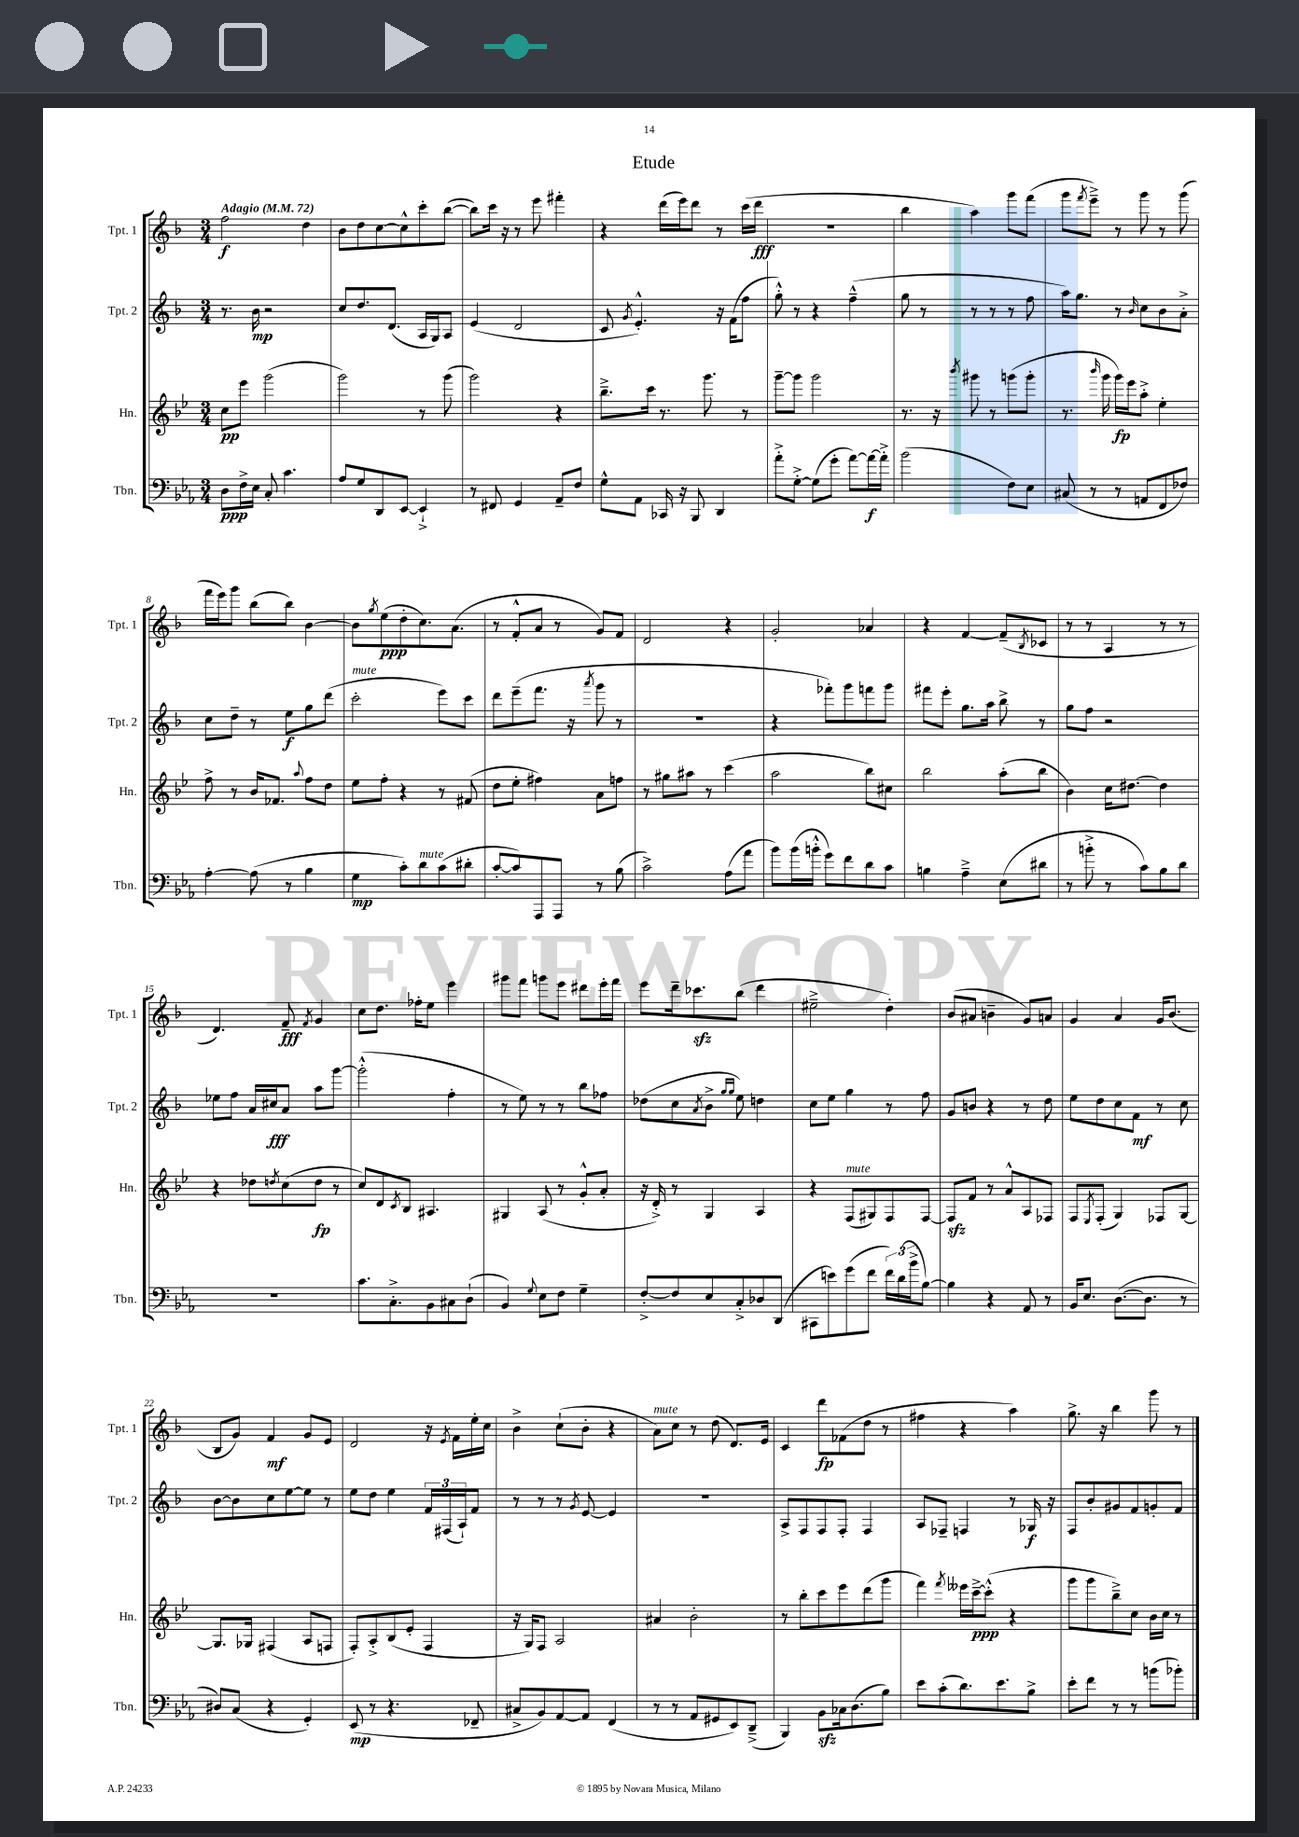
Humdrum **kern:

**kern	**kern	**kern	**kern
*staff4	*staff3	*staff2	*staff1
*clefF4	*clefG2	*clefG2	*clefG2
*k[b-e-a-]	*k[b-e-]	*k[b-]	*k[b-]
*M3/4	*M3/4	*M3/4	*M3/4
*MM72	*MM72	*MM72	*MM72
8D\L	8cc\L	8.r	2ff\
16F^\L	8eee-\J	.	.
16E-\JJ	.	16b-\	.
8C'/	(2ggg\	2r	.
4.c\	.	.	.
.	.	.	4dd\
=	=	=	=
8A-/L	2ggg\)	8cc/L	8b-\L
8G/	.	8.dd/	8dd\
8DD/	.	.	[8cc\
.	.	(8.d/J	.
[8EE-/J	.	.	8cc^^\]
4EE-`^/]	8r	16A/LL	8ccc'\
.	.	16G/J)	.
.	(8ggg\	8A/J	([8bb-\J
=	=	=	=
8r	2ggg\)	(4e/	8bb-\]L)
8FF#/	.	.	16ccc\Jk
.	.	.	16r
4GG/	.	2d/	8r
.	.	.	8eee\
8AA-~/L	4r	.	4fff#'\
8F/J	.	.	.
=	=	=	=
8G^^\L	8.bb-~^\L	8c/	4r
.	.	8qg/	.
8AA-\J	.	4.e'^^/)	.
.	16ccc\Jk	.	.
16CC-/	8.r	.	(16ddd\LL
16r	.	.	16eee\J)
8BBB-/	.	.	8ddd\J
.	8.ggg\	.	.
4DD/	.	16r	8r
.	.	(16f\LK	.
.	8r	8ff\J	(16ccc\LL
.	.	.	16ddd\JJ
=	=	=	=
8a-'^\L	[8ggg~\L	8gg'^^\)	2.r
[8G'^\J	8ggg\]J	8r	.
(8G\]L	2ggg\	4r	.
8g'\J	.	.	.
[8a-\L)	.	(4ff~^^\	.
16a-\_L	.	.	.
16a-'^\]JJ	.	.	.
=	=	=	=
(2b-\	8.r	8gg\	4bb-\
.	.	8r	.
.	16r	.	.
.	8qbbb-/	.	.
.	8ggg#\	8r	4aa\)
.	8r	8r	.
8F\L)	(8ggg\L	8r	8ggg\L
8E-\J	8ggg'\J	8ff\	(8fff\J
=	=	=	=
(8C#/	8.r	16aa\LK)	8ggg\L
.	.	8.gg\J	.
.	.	.	8qfff/
8r	.	.	8eee~^\J)
.	16qqbbb-/	.	.
.	16ggg\	.	.
8r	16ggg\LL)	8r	8r
.	16eee-\J	.	.
.	.	16qqb-/	.
8AA/L	8aa'^\J	8cc\L	8ggg\
8FF/	4ee-'\	8b-\	8r
8F-/J)	.	8a'^\J	(8ggg\
=	=	=	=
[4A-'\	8ff^\	8cc\L	16fff\LL
.	.	.	16eee\J)
.	8r	8dd~\J	8ggg\J
(8A-\]	16b-/LK	8r	(8bb-\L
.	8.f-/J	.	.
8r	.	8ee\L	8bb-\J)
.	8qqaa/	.	.
4B-\	8ff\L	8gg\	[4b-\
.	8dd\J	(8ddd\J	.
=	=	=	=
4G\	8ee-\L	2ccc'\	8b-\]L
.	.	.	8qgg/
.	8ff'\J	.	(8ee\
8c'\L)	4r	.	8dd'\
8d\	.	.	8.cc\)
(8c\	8r	8eee\L)	.
.	.	.	(8.a\J
8d#'\J	(8f#/	8ccc\J	.
=	=	=	=
[8c'/L	8dd\L	8ddd\L	8r
8c/])	8ee-'\J	(8eee~\	8f'^^/L
8AAA-/	4ff#\)	8.fff\J	8a/J
8AAA-/J	.	.	8r
.	.	16r	.
.	.	8qaaa/	.
8r	8a\L	8ggg\	8g/L)
(8B-\	8ff\J	8r	8f/J
=	=	=	=
2c^\)	8r	2.r	2d/
.	8gg#\L	.	.
.	8aa#\J	.	.
.	8r	.	.
(8A-\L	(4ccc\	.	4r
8a-\J	.	.	.
=	=	=	=
8b-\L)	2aa\	4r	2g'/
(16b-\L	.	.	.
16b'^^\JJ	.	.	.
8g\L)	.	8fff-'\L)	.
8f\	.	8ggg\	.
8d\	8bb-\L)	8fff\	4a-/
8c\J	8cc#\J	8ggg\J	.
=	=	=	=
4B\	2bb-\	8fff#\L	4r
.	.	8eee'\J	.
4A-~^\	.	8.gg\L	[4f/
.	.	16aa\Jk	.
(8E-\L	(8aa'\L	8bb-^\	(8f~/]L
.	.	.	8qB-/
8d#\J	8bb-\J	8r	8c-/J
=	=	=	=
8r	4b-\)	8gg\L	8r
8b'^\	.	8ff\J	8r
8r	16cc\LK	2r	4A/
.	[8.dd#\J	.	.
8c\L)	.	.	.
8B-\	4dd#\]	.	8r
8d\J	.	.	8r
=	=	=	=
2.r	4r	8ee-\L	4.d/)
.	.	8ff\J	.
.	8dd-\L	16a/LL	.
.	.	16cc#/J	.
.	8qdd/	.	.
.	(8cc\	8a/J	8f~/
.	.	.	8qf/
.	8dd\J	8aa\L	4g/
.	8r	[8ggg\J	.
=	=	=	=
8.c\L	8cc/L)	(2ggg'^^\]	8cc\L
.	8d/	.	8.dd\J
8.C'^\	.	.	.
.	8qc/	.	.
.	8B-/J	.	.
.	.	.	16ff-'\LK
8BB-\	4.A#/	.	8ee\J
8C#\	.	4ff'\	4eee\
(8D`\J	.	.	.
=	=	=	=
4BB-/)	4G#/	8r	8ggg#\L
.	.	8ee\)	8fff\J
8qqG/	.	.	.
8E-\L	(8A/	8r	8ggg\L
8F\J	8r	8r	8eee\J
4G~\	8g'^^/L	8bb-\L	8ddd#\L
.	8a'/J	8ff-\J	16eee'\L
.	.	.	16fff\JJ
=	=	=	=
[8F'^/L	16r	(8dd-\L	8eee\L
.	16d'^/)	.	.
8F/]	8r	8cc\	16ddd~\k
.	.	.	8.ccc-\
.	.	8qa/	.
8E-/	4G/	8b-^\J	.
.	.	16qqgg/LL	.
.	.	16qqgg/JJ	.
8C'^/	.	8ee\)	(8bb-\J
8D-/	4A/	4dd\	4ddd\
(8DD/J	.	.	.
=	=	=	=
8CC#\L	4r	8cc\L	2ee#~^\
8e\)	.	8ee\J	.
(8g\	(8F/L	4gg\	.
8f\J	8G#/)	.	.
24f\LL)	8F/	8r	4dd'\)
(24d\	.	.	.
24b-^\J	.	.	.
[8B-\J)	[8F/J	8ff\	.
=	=	=	=
4B-\]	8F/]L	8g/L	(8b-/L
.	8f/J	8b/J	8a#/J
4r	8r	4r	4b~\
.	8a^^/L	.	.
8AA-/	8A/	8r	8g/L)
8r	8F-/J	8dd\	8a/J
=	=	=	=
16BB-/LK	8F/L	8ee\L	4g/
8.E-/J	.	.	.
.	8qE-/	.	.
.	(8F'/J	8dd\	.
([8.D\L	4G/)	8cc\	4a/
.	.	8f\J	.
8.D\]J	.	.	.
.	8F-/L	8r	16g/LK
.	.	.	(8.b-/J
8r	[8G/J	8cc\	.
=	=	=	=
8D#/L)	8.G/]L	[8b-\L	8B-/L
(8C/J	.	8b-\]	8g/J)
.	16G-/Jk	.	.
4r	(4F#/	8cc\	4f/
.	.	[8ee\	.
4GG'/)	8A/L	8ee\]J	8g/L
.	8F/J	8r	8e/J
=	=	=	=
(8EE-/	8F'/L)	8ee\L	2d/
8r	8A'^/	8dd\J	.
4.r	(8B-/	4ee\	.
.	8e-'/J	.	.
.	4F/	24f/LL	16r
.	.	(24F#/	.
.	.	.	8qe/
.	.	.	16f\LL
.	.	24A`/J)	.
8FF-~/	.	8f/J	16ee'\
.	.	.	16cc\JJ
=	=	=	=
8C#^/L	16r	8r	4b-^\
.	16G/LK)	.	.
8BB-/)	8F/J	8r	.
[8AA-/	2A/	8r	(8cc`\L
.	.	8qg/	.
8AA-/]J	.	[8e/	8b-'\J
(4FF/	.	4e/]	4r
=	=	=	=
8r	4a#/	2.r	8a\L)
8r	.	.	8cc\J
8AA-/L	2b-'\	.	8r
8GG#/	.	.	(8dd\
8EE-/)	.	.	8.d/L)
(8DD~^/J	.	.	.
.	.	.	16e/Jk
=	=	=	=
4BBB-/)	8r	8A^/L	4c/
.	8bb-'\L	8F/	.
8BB-\L	8ccc\	8F/	8ddd\L
16C-\k	8eee-\	8F'/J	(8f-\
(8.D\	.	.	.
.	(8ddd\	4F/	8dd\J
8B-\J)	8ggg\J	.	8r
=	=	=	=
8e-\L	4fff\)	8A/L	4ff#\
(8c'\	.	8F-~/J	.
.	8qfff/	.	.
8.d\)	16eee--\LL	4F/	4r
.	[16ccc~^\J	.	.
.	(8ccc'^^\]J	.	.
8.e-\	.	.	.
.	4r	8r	4aa\)
8B-^\J	.	16G-/	.
.	.	16r	.
=	=	=	=
8e-'\L	8ggg\L	8F/L	8.gg^\
8f\J	8ggg\	8b-'/	.
.	.	.	16r
8r	8bb-~^\)	8g#/	4bb-\
8r	8cc\J	8f/	.
(8b\L	16b-\LL	8g'/	8ggg\
.	16cc\JJ	.	.
8b-'\J)	8r	8f/J	8r
==	==	==	==
*-	*-	*-	*-
